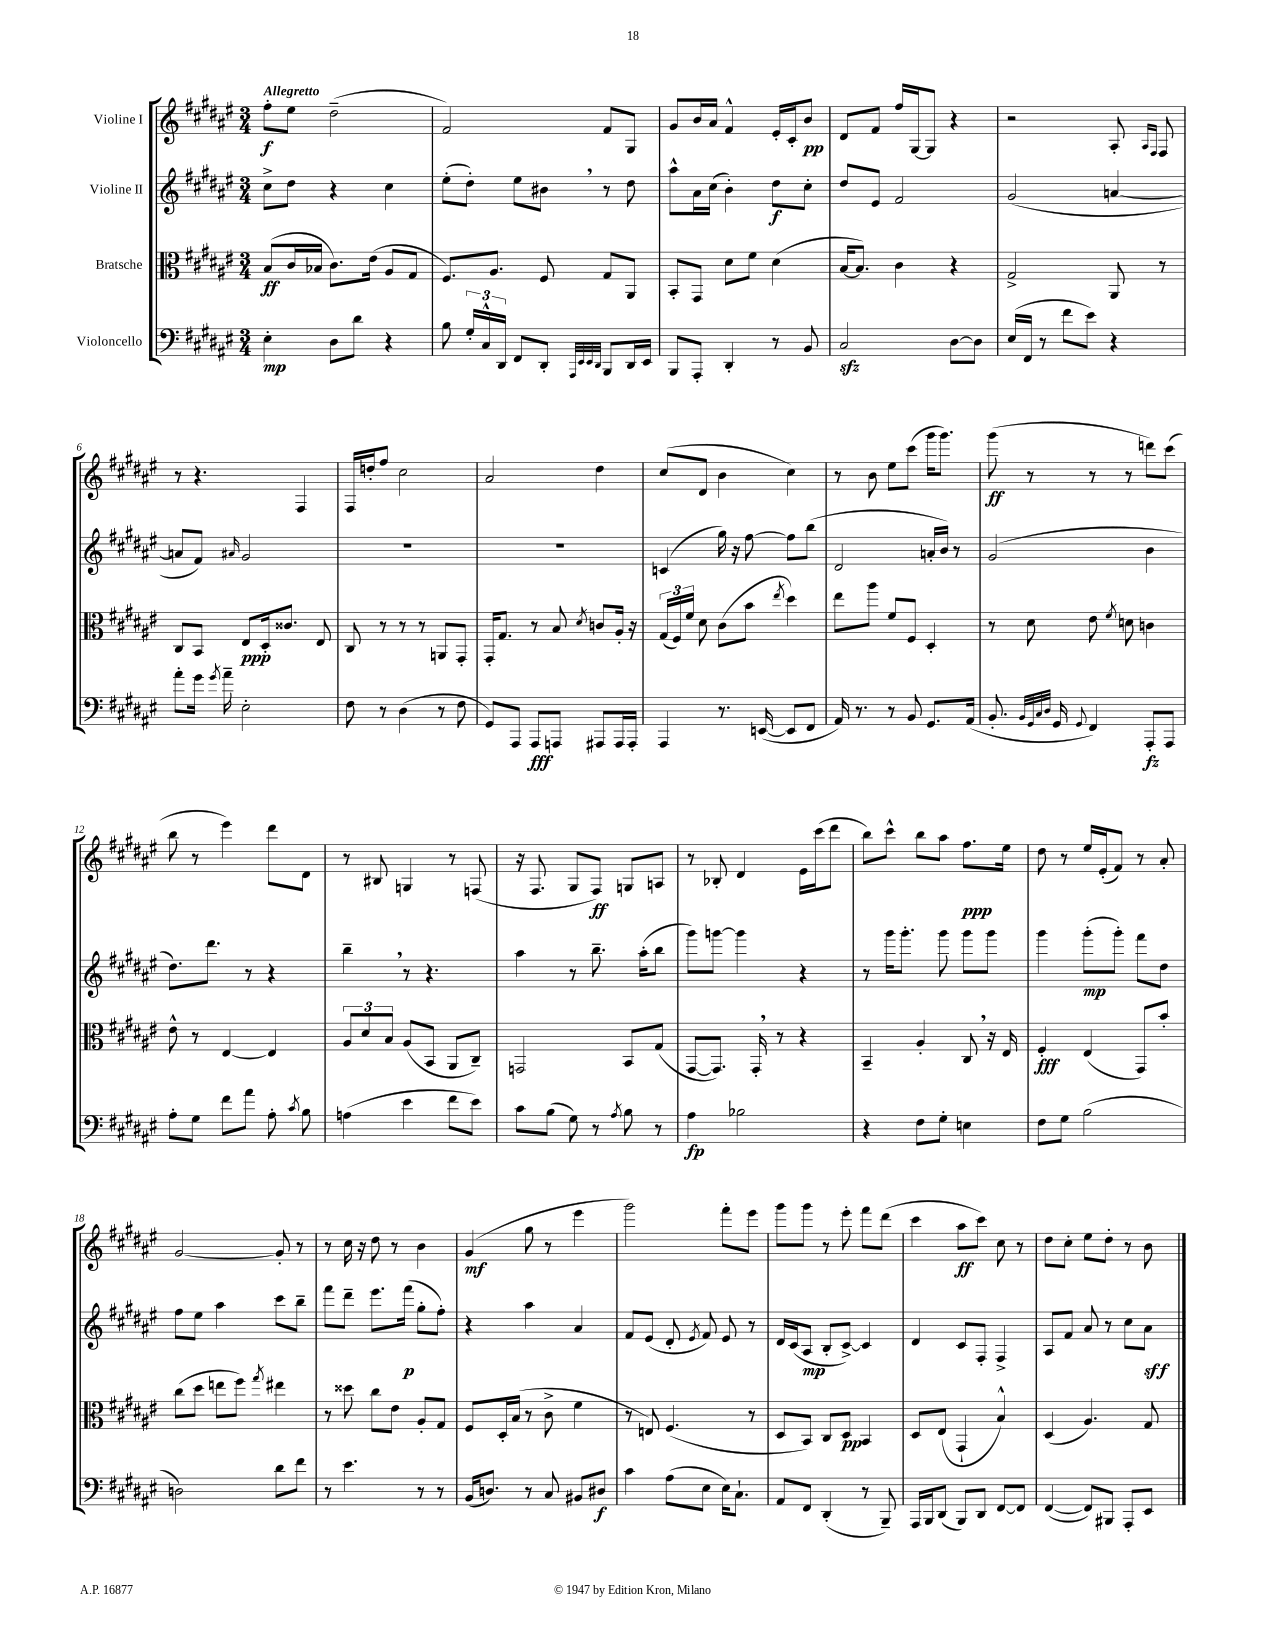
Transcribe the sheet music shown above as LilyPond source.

<<
\new StaffGroup <<
\new Staff = "s0" \with { instrumentName = "Violine I" } {
    \clef treble \key fis \major \numericTimeSignature \time 3/4 \tempo "Allegretto"
    \autoBeamOff fis''8[-.\f eis''8] dis''2--( |
    fis'2) fis'8[ gis8] |
    gis'8[ b'16 ais'16] fis'4-^ eis'16[-. cis'16-. b'8]\pp |
    dis'8[ fis'8] fis''16[ gis16~ gis8] r4 |
    r2 ais8-. \grace { ais16[ fis16] } fis8 |
    r8 r4. fis4 |
    fis16[ d''16-. fis''8] cis''2 |
    ais'2 dis''4 |
    cis''8[( dis'8] b'4 cis''4) |
    r8 b'8 eis''8[ cis'''8]( gis'''16[ gis'''8.]) |
    gis'''8\ff( r8 r8 r8 d'''8[) cis'''8]( |
    b''8 r8 eis'''4) dis'''8[ dis'8] |
    r8 bis8 g4 r8 f8( |
    r16 fis8. gis8[ fis8]\ff) g8[ a8] |
    r8 bes8-. dis'4 eis'16[ cis'''16( dis'''8] |
    b''8[) cis'''8]-^ b''8[ ais''8] fis''8.[\ppp eis''16] |
    dis''8 r8 eis''16[ eis'16-.( fis'8]) r8 ais'8-. |
    gis'2~ gis'8-. r8 |
    r8 cis''16 r16 dis''8 r8 b'4 |
    gis'4\mf( gis''8 r8 eis'''4 |
    gis'''2) fis'''8[-. eis'''8] |
    gis'''8[ gis'''8] r8 eis'''8-. fis'''8[ dis'''8]( |
    cis'''4 ais''8[\ff cis'''8]) cis''8 r8 |
    dis''8[ cis''8]-. eis''8[ dis''8]-. r8 b'8 \bar "|." |
}
\new Staff = "s1" \with { instrumentName = "Violine II" } {
    \clef treble \key fis \major \numericTimeSignature \time 3/4
    \autoBeamOff cis''8[-> dis''8] r4 cis''4 |
    eis''8[-.( dis''8]-.) eis''8[ bis'8] \breathe r8 dis''8 |
    ais''8[-^ ais'16 cis''16]( b'4-.) dis''8[\f cis''8]-. |
    dis''8[ eis'8] fis'2 |
    gis'2( a'4~ |
    a'8[ fis'8]) \grace { ais'16 } gis'2 |
    R2. |
    R2. |
    c'4( gis''16) r16 fis''8~ fis''8[ b''8]( |
    dis'2 a'16[-. b'16]) r8 |
    gis'2( b'4 |
    dis''8.[) dis'''8.] r8 r4 |
    b''4-- \breathe r8 r4. |
    ais''4 r8 b''8.-- ais''16[-.( b''8] |
    gis'''8[) g'''8]~ g'''4 r4 |
    r8 gis'''16[ gis'''8.]-. gis'''8 gis'''8[ gis'''8] |
    gis'''4 gis'''8[-.\mp( gis'''8]-.) fis'''8[ dis''8] |
    fis''8[ eis''8] ais''4 cis'''8[ b''8]-- |
    fis'''8[ dis'''8]-- eis'''8.[ fis'''16]\p( gis''8[-. fis''8]-.) |
    r4 ais''4 ais'4 |
    fis'8[ eis'8]( dis'8-. \acciaccatura { eis'8 } fis'8) eis'8 r8 |
    dis'16[ cis'16( ais8]\mp b8[-. cis'8]~->) cis'4 |
    dis'4 cis'8[ fis8]-. fis4-> |
    ais8[ fis'8] ais'8 r8 cis''8[ ais'8]\sff \bar "|." |
}
\new Staff = "s2" \with { instrumentName = "Bratsche" } {
    \clef alto \key fis \major \numericTimeSignature \time 3/4
    \autoBeamOff b8[\ff( cis'16 bes16] cis'8.[) eis'16]( ais8[ gis8] |
    fis8.[) ais8.] fis8 gis8[ ais,8] |
    b,8[-. gis,8] dis'8[ fis'8] dis'4( |
    b16[~ b8.]) cis'4 r4 |
    gis2-> ais,8 r8 |
    cis8[ b,8] eis8[\ppp dis16-. cisis'8.] eis8 |
    cis8 r8 r8 r8 a,8[ gis,8]-. |
    gis,16[-. gis8.] r8 b8 \acciaccatura { dis'8 } c'8[ ais16]-. r16 |
    \tuplet 3/2 { gis16[( fis16) fis'16] } dis'8 cis'8[( b'8] \acciaccatura { eis''8 } dis''4) |
    eis''8[ ais''8] fis'8[ fis8] dis4-. |
    r8 dis'8 eis'8 \acciaccatura { fis'8 } d'8 c'4 |
    eis'8-^ r8 eis4~ eis4 |
    \tuplet 3/2 { ais8[ dis'8 b8] } ais8[( b,8] ais,8[ cis8]--) |
    g,2 b,8[ gis8]( |
    gis,8[~ gis,8.]) gis,16-. \breathe r8 r4 |
    b,4-- ais4-. cis8 \breathe r16 eis16 |
    fis4-.\fff eis4( gis,8[) b'8]-. |
    cis''8[( dis''8] e''8[ fis''8]) \acciaccatura { gis''8 } eis''4 |
    r8 disis''8 cis''8[ eis'8] ais8[-. gis8] |
    fis8[ dis16-. b16]( r8 cis'8-> fis'4 |
    r8 e8) fis4.( r8 |
    dis8[ b,8]) cis8[ dis8]\pp b,4 |
    dis8[ eis8]( gis,4-! b4-^) |
    dis4( ais4.) gis8 \bar "|." |
}
\new Staff = "s3" \with { instrumentName = "Violoncello" } {
    \clef bass \key fis \major \numericTimeSignature \time 3/4
    \autoBeamOff eis4-.\mp dis8[ dis'8] r4 |
    b8 \tuplet 3/2 { gis16[-. cis16-^ dis,16] } fis,8[ dis,8]-. \grace { ais,,32[ eis,32 eis,32 dis,32] } b,,8[ dis,16 eis,16] |
    b,,8[ ais,,8]-. dis,4-. r8 b,8 |
    cis2\sfz dis8[~ dis8] |
    eis16[( fis,16] r8 fis'8[ eis'8]) r4 |
    ais'8[-. gis'16] \acciaccatura { gis'8 } ais'16-- eis2-. |
    fis8 r8 dis4( r8 fis8 |
    gis,8[) ais,,8] ais,,8[\fff a,,8] ais,,8[ ais,,16 ais,,16]-. |
    ais,,4 r8. e,16~( e,8[ fis,8] |
    ais,16) r8. r8 b,8 gis,8.[ ais,16]( |
    b,8.-. \grace { b,32[ gis,32 cis32 dis32] } gis,16 \appoggiatura { gis,8 } fis,4) ais,,8[-.\fz ais,,8] |
    ais8[-. gis8] fis'8[ ais'8] ais8-. \acciaccatura { cis'8 } b8 |
    a4( eis'4 fis'8[ eis'8]) |
    cis'8[ b8]( gis8) r8 \acciaccatura { ais8 } b8 r8 |
    ais4\fp bes2 |
    r4 fis8[ gis8]-. e4 |
    fis8[ gis8] b2( |
    d2) dis'8[ fis'8] |
    r8 eis'4. r8 r8 |
    b,16[( d8.]) r8 cis8 bis,8[ dis8]\f |
    cis'4 ais8[( eis8] eis16[) cis8.]-! |
    ais,8[ fis,8] dis,4-.( r8 b,,8--) |
    ais,,16[ b,,16 dis,8]( b,,8[) dis,8] fis,8[~ fis,8] |
    fis,4~( fis,8[) bis,,8] ais,,8[-. eis,8] \bar "|." |
}
>>
>>
